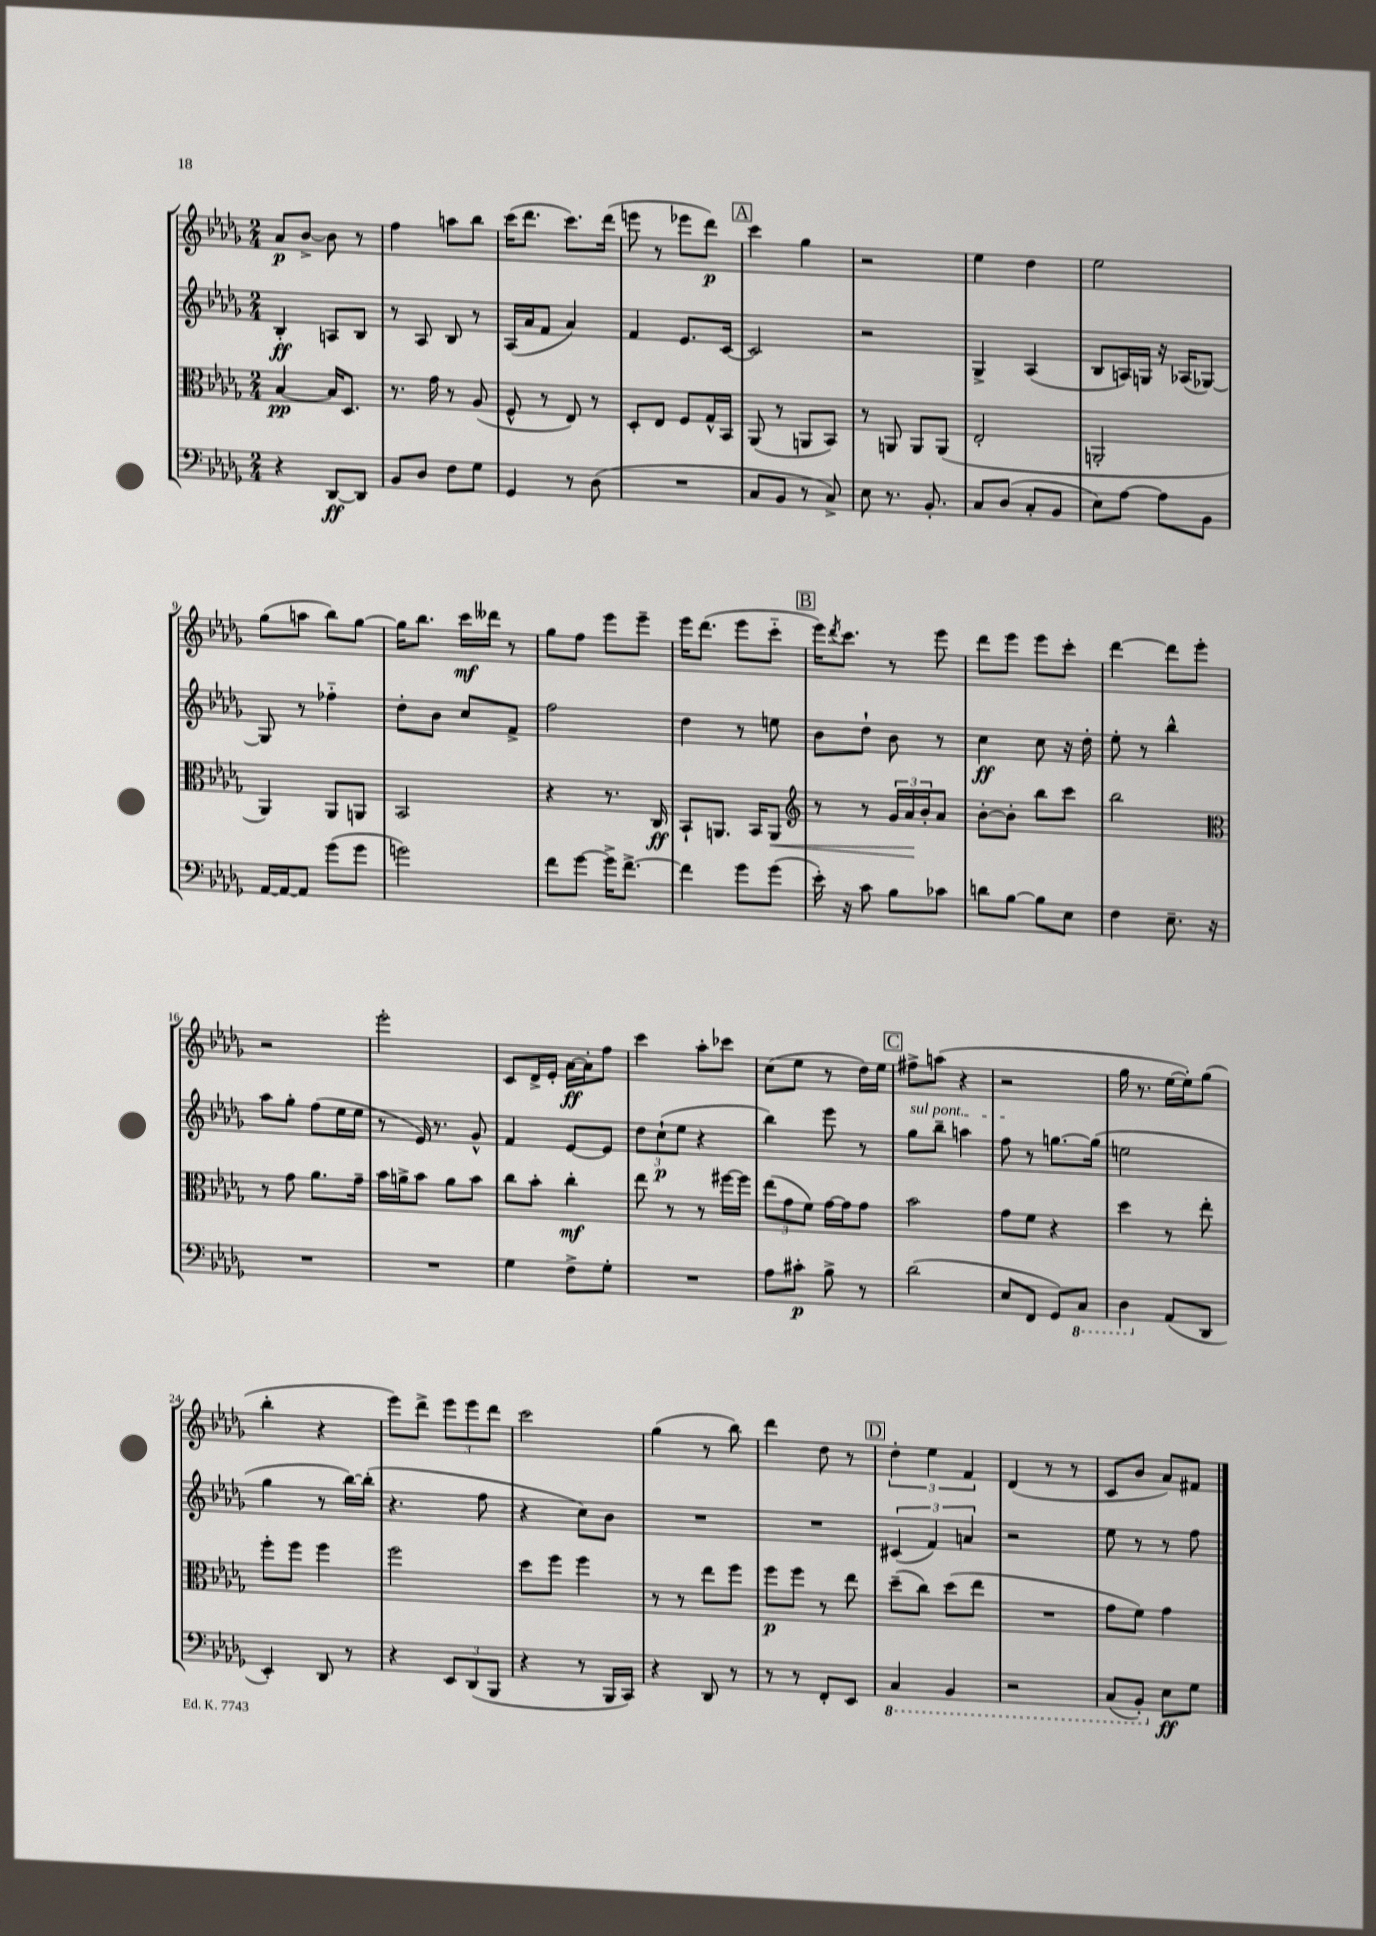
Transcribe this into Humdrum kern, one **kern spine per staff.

**kern	**kern	**kern	**kern
*staff4	*staff3	*staff2	*staff1
*clefF4	*clefC3	*clefG2	*clefG2
*k[b-e-a-d-g-]	*k[b-e-a-d-g-]	*k[b-e-a-d-g-]	*k[b-e-a-d-g-]
*M2/4	*M2/4	*M2/4	*M2/4
4r	[4B-/	4B-'/	8a-/L
.	.	.	[8b-^/J
[8DD-/L	16B-/]LK	8A/L	8b-\]
.	8.D-/J	.	.
8DD-/]J	.	8B-/J	8r
=	=	=	=
8BB-/L	8.r	8r	4ff\
8D-/J	.	8A-/	.
.	16g-\	.	.
8F\L	8r	8B-/	8aa\L
8G-\J	(8A-/	8r	8bb-\J
=	=	=	=
4GG-/	8F^^/	(16A-/LL	(16ccc\LK
.	.	16a-/J	8.ddd-\J
.	8r	8f/J	.
8r	8E-/)	4a-/)	8.ccc\L)
(8D-\	8r	.	.
.	.	.	(16ddd-\Jk
=	=	=	=
2r	8D-'/L	4f/	8eee\
.	8E-/J	.	8r
.	8F/L	8.e-/L	8eee-\L
.	16G-^^/L	.	8ddd-\J)
.	16BB-/JJ	[16c/Jk	.
=	=	=	=
8C/L	(8AA-/	2c/]	4ccc\
8BB-/J	8r	.	.
8r	8AA/L	.	4gg-\
8C^/)	8BB-/J)	.	.
=	=	=	=
8E-\	8r	2r	2r
8.r	8AA/	.	.
.	8AA/L	.	.
8.BB-'/	.	.	.
.	(8AA/J	.	.
=	=	=	=
8C/L	2E-'/	4G-^/	4ee-\
(8D-/J	.	.	.
8C'/L	.	(4A-/	4dd-\
8BB-/J	.	.	.
=	=	=	=
8E-\L)	2AA'/	8B-/L	2ee-\
[8A-\J	.	16A/L)	.
.	.	16G/JJ	.
8A-\]L	.	16r	.
.	.	(16A-/LK	.
8BB-\J	.	[8G-/J)	.
=	=	=	=
[16AA-/LL	4AA-/)	8G-/]	(8gg-\L
16AA-/_J	.	.	.
8AA-/]J	.	8r	8aa\J
(8g-\L	8AA-/L	4ff-'~\	8bb-\L)
8g-\J	8AA/J	.	[8gg-\J
=	=	=	=
2g\)	2BB-/	8dd-'\L	16gg-\]LK
.	.	.	8.bb-\J
.	.	8b-\J	.
.	.	8cc/L	16ccc\LL
.	.	.	16ddd--\JJ
.	.	8f^/J	8r
=	=	=	=
8f\L	4r	2ff\	8gg-\L
[8g-\J	.	.	8ff\J
16g-^\]LK	8.r	.	8eee-\L
[8.f^\J	.	.	.
.	.	.	8eee-~\J
.	16C/	.	.
=	=	=	=
4f\]	8BB-`/L	4dd-\	16eee-\LK
.	.	.	(8.ddd-\J
.	8.AA/J	.	.
8g-\L	.	8r	8eee-\L
.	16BB-/LK	.	.
(8g-\J	8AA/J	8ee\	8ccc'~\J
=	=	=	=
*	*clefG2	*	*
16e-'\)	8r	8b-\L	16eee-\LK)
.	.	.	8qddd-/
16r	.	.	8.ccc\J
8c\	8r	8dd-`\J	.
8B-\L	24g-/LL	8b-\	8r
.	24a-/	.	.
.	24b-'/J	.	.
8c-\J	8a-/J	8r	8eee-\
=	=	=	=
8d\L	[8b-'\L	4cc\	8ddd-\L
[8B-\J	8b-'\]J	.	8eee-\J
8B-\]L	8bb-\L	8cc\	8eee-\L
8E-\J	8ccc\J	16r	8ccc'\J
.	.	16dd-'\	.
=	=	=	=
4F\	2bb-\	8ee-'\	[4ddd-\
.	.	8r	.
8.E-~\	.	4bb-^^\	8ddd-\]L
.	.	.	8eee-'\J
16r	.	.	.
=	=	=	=
*	*clefC3	*	*
2r	8r	8aa-\L	2r
.	8g-\	8gg-'\J	.
.	8.a-\L	(8ff\L	.
.	.	16ee-\L	.
.	16g-~\Jk	16ee-\JJ	.
=	=	=	=
2r	16b-\LL	8r	2eee-'\
.	16a^\J	.	.
.	8b-\J	16e-/)	.
.	.	8.r	.
.	8a\L	.	.
.	8b-\J	8g-^^/	.
=	=	=	=
4G-\	8cc\L	4f/	8c/L
.	8b-'\J	.	16d-^/L
.	.	.	16e-'/JJ
8F^\L	4cc'\	[8e-/L	[16a-\LL
.	.	.	16a-'\]J
8G-'\J	.	8e-/]J	8ff\J
=	=	=	=
2r	8ee-\	12dd-\L	4ccc\
.	.	(12cc`\	.
.	8r	.	.
.	.	12ee-\J	.
.	8r	4r	8aa-'\L
.	[16ff#\LL	.	8ccc-\J
.	16ff#\]JJ	.	.
=	=	=	=
8A-\L	(12ee-\L	4bb-\)	(8cc\L
.	12g-\	.	.
8c#'\J	.	.	8ee-\J
.	12f\J)	.	.
8B-^\	[16g-\LL	8eee-\	8r
.	16g-\]J	.	.
8r	8g-\J	8r	16dd-\LL)
.	.	.	16ee-\JJ
=	=	=	=
(2d-\	2b-\	8gg-\L	8ff#^\L
.	.	8bb-~\J	(8aa\J
.	.	4aa\	4r
=	=	=	=
8E-/L	8g-\L	8ff\	2r
8FF/J	8f\J	8r	.
8GG-/L)	4r	[8.gg\L	.
8CC/J	.	.	.
.	.	(16gg\]Jk	.
=	=	=	=
4DD-\	4dd-\	2ee\	16gg-\
.	.	.	8.r
(8AA-/L	8r	.	[16ee-\LL
.	.	.	16ee-'\]J)
8DD-/J	8ee-'\	.	(8gg-\J
=	=	=	=
4EE-'/)	8ff'\L	4gg-\	4bb-'\
.	8ff\J	.	.
8DD-/	4ff\	8r	4r
8r	.	[16bb-\LL)	.
.	.	(16bb-'\]JJ	.
=	=	=	=
4r	2ff\	4.r	8eee-\L)
.	.	.	8ddd-^\J
12EE-/L	.	.	12eee-\L
(12DD-/	.	.	12eee-\
.	.	8ff\	.
12BBB-/J	.	.	12ddd-\J
=	=	=	=
4r	8dd-\L	4r	2ccc\
.	8ff\J	.	.
8r	4ff\	8cc\L)	.
16BBB-/LL	.	8b-\J	.
16CC/JJ)	.	.	.
=	=	=	=
4r	8r	2r	(4gg-\
.	8r	.	.
8DD-/	8ee-\L	.	8r
8r	8ff\J	.	8bb-\)
=	=	=	=
8r	8ff\L	2r	4ddd-\
8r	8ff\J	.	.
8FF'/L	8r	.	8dd-\
8EE-/J	8ee-\	.	8r
=	=	=	=
4CC/	(8dd-~\L	(6c#/	6dd-'\
.	8cc\J)	.	.
.	.	6f/)	6ee-\
4BBB-/	(8dd-\L	.	.
.	.	6a/	6f/
.	8ee-\J	.	.
=	=	=	=
2r	2r	2r	(4d-/
.	.	.	8r
.	.	.	8r
=	=	=	=
(8CC/L	8g-\L	8ee-\	8c/L
8BBB-'/J)	8f\J)	8r	8b-/J
8E-\L	4g-\	8r	8a-/L)
8G-\J	.	8ff\	8f#/J
==	==	==	==
*-	*-	*-	*-
